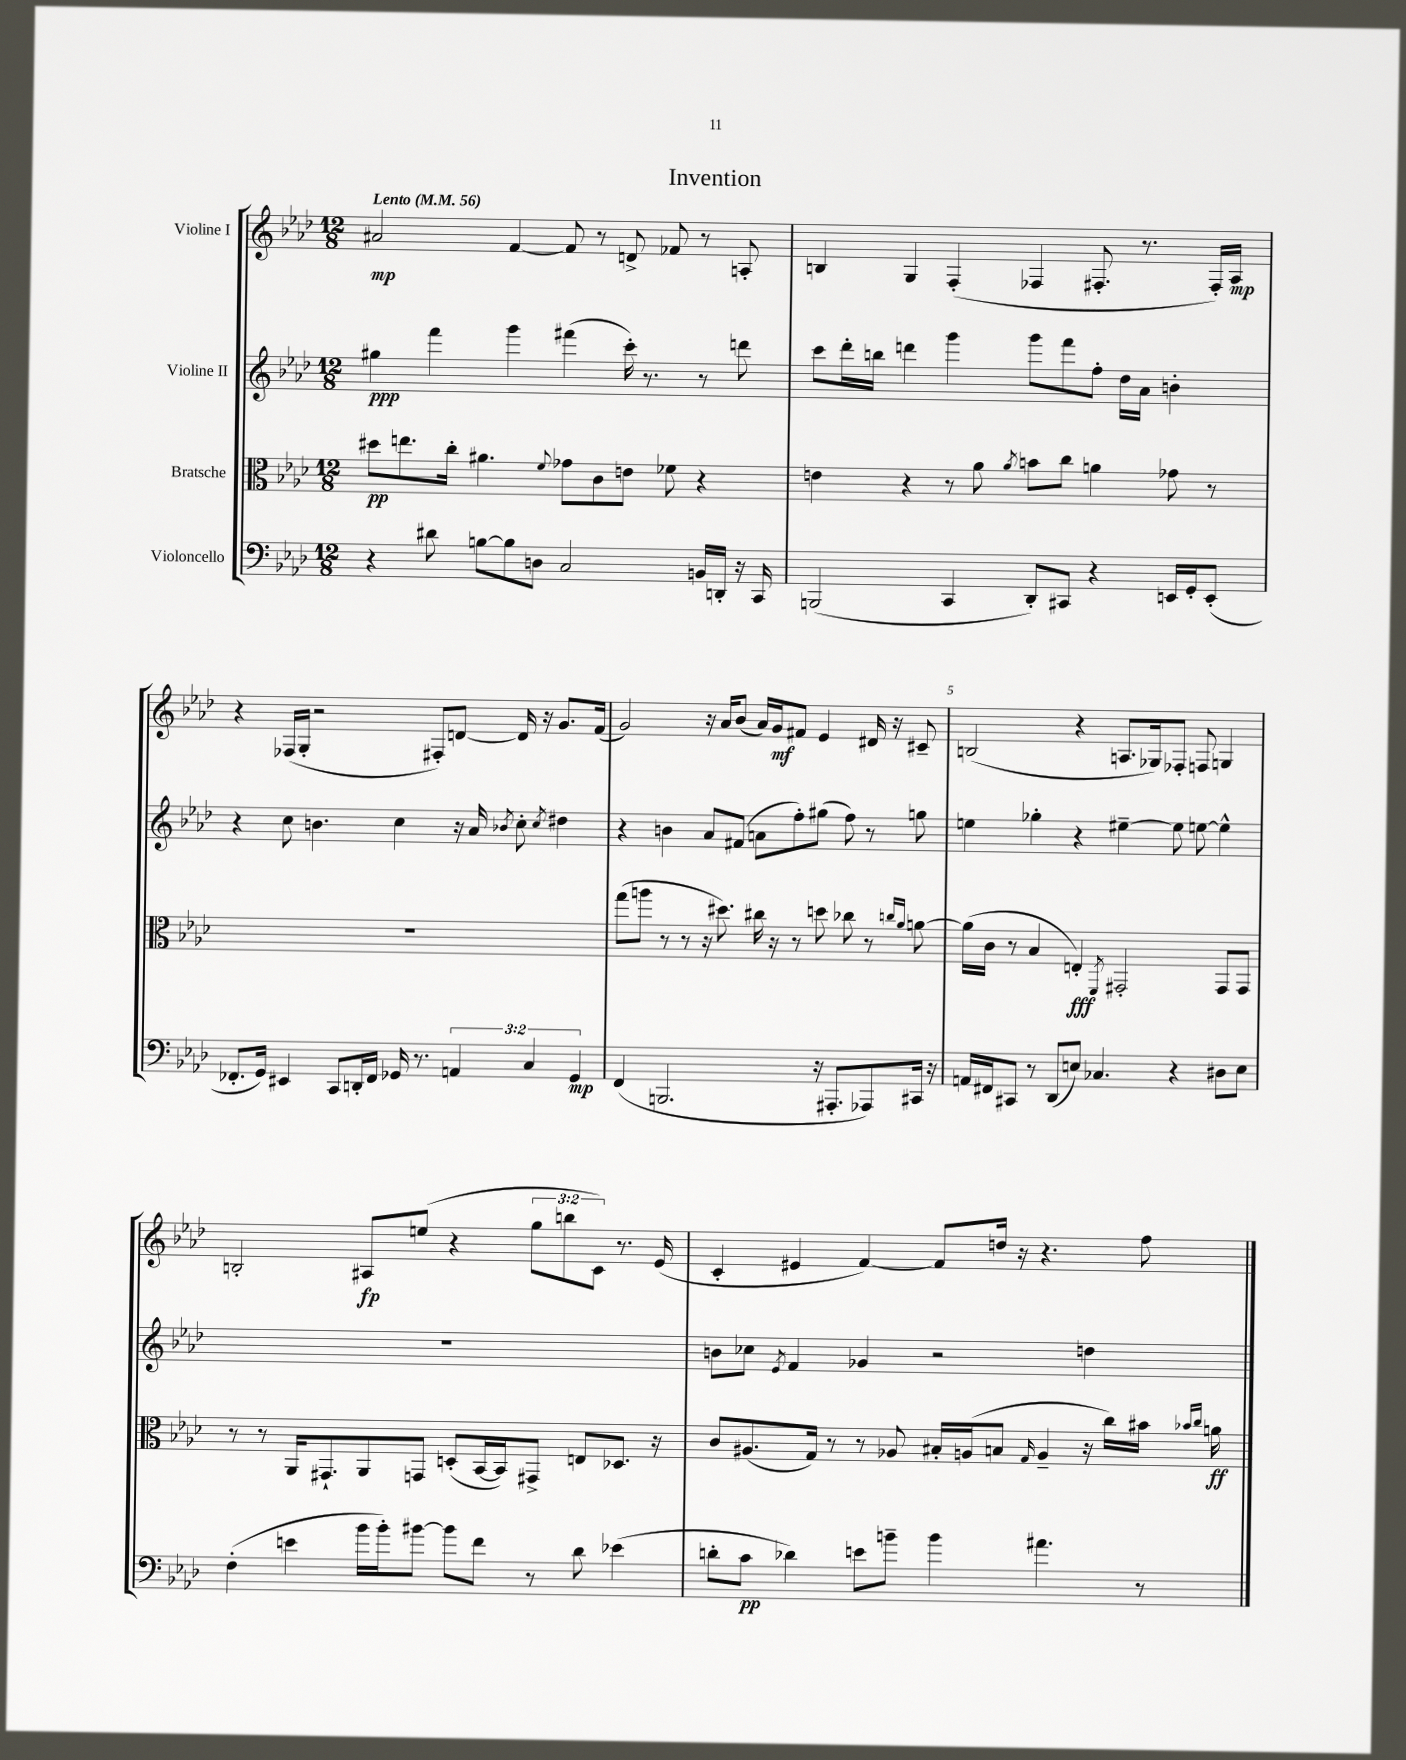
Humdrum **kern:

**kern	**kern	**kern	**kern
*staff4	*staff3	*staff2	*staff1
*clefF4	*clefC3	*clefG2	*clefG2
*k[b-e-a-d-]	*k[b-e-a-d-]	*k[b-e-a-d-]	*k[b-e-a-d-]
*M12/8	*M12/8	*M12/8	*M12/8
*MM56	*MM56	*MM56	*MM56
4r	8dd#	4gg#	2a#
.	8.ee	.	.
8d#	.	4fff	.
.	16cc'	.	.
[8B	4.a#	.	.
8B]	.	4ggg	[4f
8D	.	.	.
.	8qqf	.	.
2C	8g-	(4fff#	8f]
.	8c	.	8r
.	8e	16ccc')	8d^
.	.	8.r	.
.	8f-	.	8f-
16BB	4r	8r	8r
16DD'	.	.	.
16r	.	8ddd	8A'
16CC	.	.	.
=	=	=	=
(2BBB	4e	8ccc	4B
.	.	16ddd-'	.
.	.	16bb	.
.	4r	4ddd	4G
4CC	8r	4ggg	(4F'
.	8a-	.	.
.	8qa-	.	.
8DD-')	8b	8ggg	4F-
8CC#	8cc	8fff	.
4r	4a	8ff'	8.F#'
.	.	16dd-	.
.	.	16a-	8.r
16EE	8g-	4b'	.
16GG'	.	.	.
(8EE'	8r	.	16F#')
.	.	.	16A-
=	=	=	=
8.FF-'	1.r	4r	4r
16GG)	.	.	.
4EE#	.	8cc	(16F-
.	.	.	16G'
.	.	4.b	2r
8CC	.	.	.
16DD'	.	.	.
16FF-	.	.	.
16GG-	.	4cc	.
8.r	.	.	.
.	.	.	8F#')
6AA	.	16r	[8d
.	.	16a-	.
.	.	8qb-	.
.	.	8cc'	16d]
6C	.	.	.
.	.	.	16r
.	.	8qcc	.
.	.	4dd#	8.g
6GG-	.	.	.
.	.	.	(16f
=	=	=	=
(4FF	(8gg	4r	2g)
.	8aa	.	.
2.BBB	8r	4b	.
.	8r	.	.
.	16r	8a-	16r
.	8.dd#)	.	16a-
.	.	(8f#	(8b-
.	16cc#	8a	16a-)
.	16r	.	16g
.	8r	8ff')	8f#
16r	8dd	(8gg#	4e-
8.AAA#'	.	.	.
.	8cc-	8ff)	.
8AAA-)	8r	8r	16d#
.	.	.	16r
.	16qqcc	.	.
.	16qqa-	.	.
16CC#	[8a	8gg	8c#~
16r	.	.	.
=	=	=	=
16AA	(16a]	4ee	(2B
16FF#	16c	.	.
8CC#	8r	.	.
8r	4B-	4gg-'	.
(8DD-	.	.	.
8E)	4E')	4r	4r
4.C-	.	.	.
.	8qFF	.	.
.	2GG#'	[4ee#~	8.A
.	.	.	16G-)
4r	.	8ee#]	8F-'
.	.	[8ee	8F
8D#	8GG#	4ee^^]	4G
8E	8GG#	.	.
=	=	=	=
(4F'	8r	1.r	2B'
.	8r	.	.
4e	16AA-	.	.
.	8.GG#`	.	.
16b-	8AA-	.	8A#
16b-')	.	.	.
[8b#	8GG	.	(8ee
8b#]	(8D'	.	4r
8f	[16BB-	.	.
.	16BB-])	.	.
8r	8GG#^	.	12gg
.	.	.	12bb
8d-	8E	.	.
.	.	.	12c)
(4e-	8.D-	.	8.r
.	16r	.	(16e-
=	=	=	=
8d'	8c	8b	4c'
8c	(8.A#	8cc-	.
.	.	8qe-	.
4d-)	.	4f	4e#
.	16G)	.	.
.	8r	.	.
8e	8r	4g-	[4f)
8b~	8A-	.	.
4b	16B#'	2r	8f]
.	(16A	.	.
.	8B	.	16dd
.	.	.	16r
.	16qqG	.	.
4.a#	4A~	.	4.r
.	16r	4dd	.
.	16cc)	.	.
8r	16b#	.	8ff
.	16qqb-	.	.
.	16qqcc	.	.
.	16a	.	.
==	==	==	==
*-	*-	*-	*-
